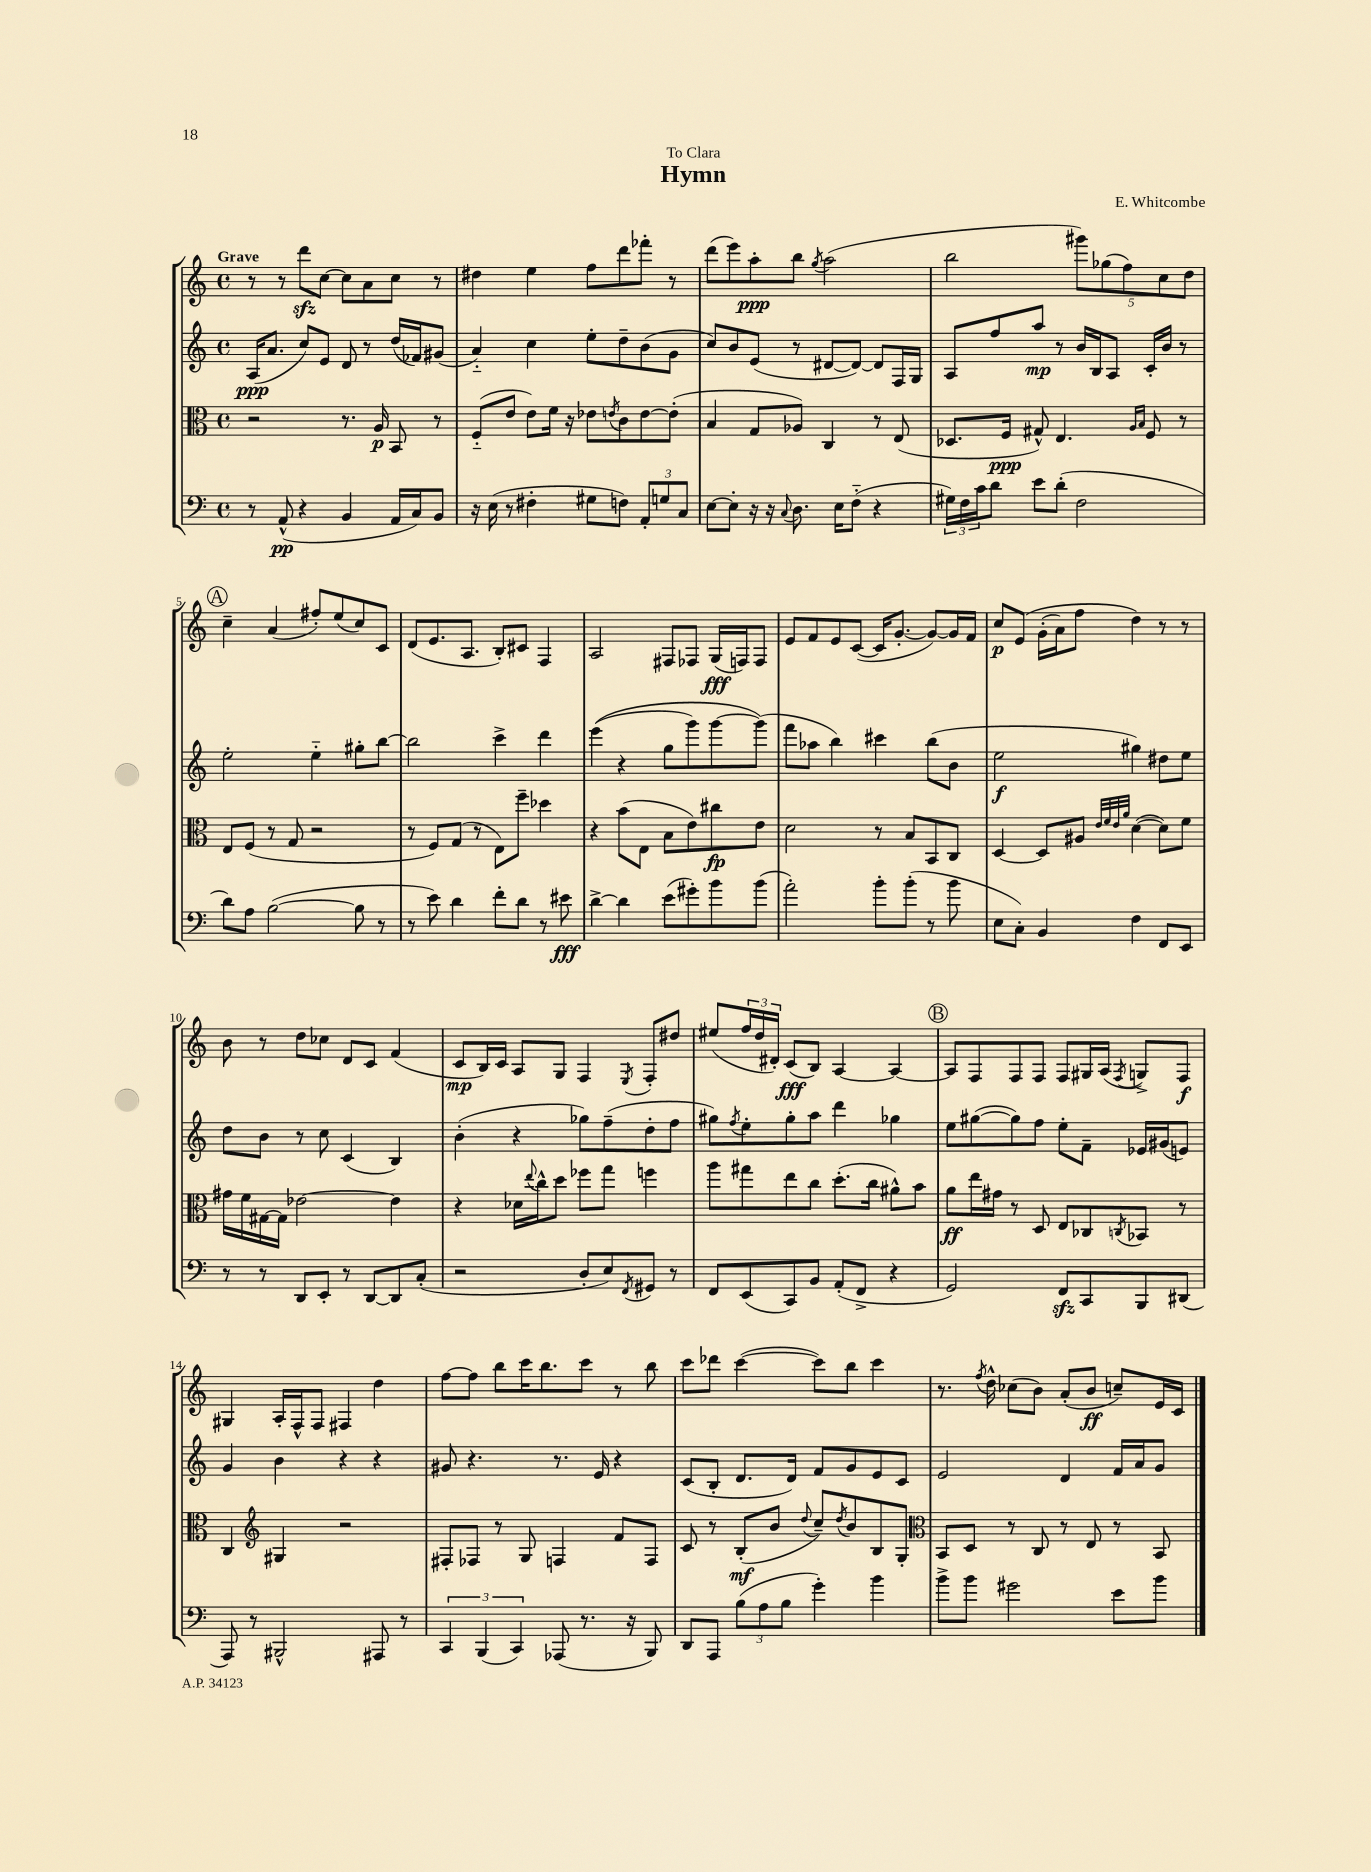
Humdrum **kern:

**kern	**kern	**kern	**kern
*staff4	*staff3	*staff2	*staff1
*clefF4	*clefC3	*clefG2	*clefG2
*k[]	*k[]	*k[]	*k[]
*M4/4	*M4/4	*M4/4	*M4/4
*met(c)	*met(c)	*met(c)	*met(c)
8r	2r	(16A/LK	8r
.	.	8.a/J	.
(8AA^^/	.	.	8r
4r	.	8cc/L)	8ddd\L
.	.	8e/J	[8cc\J
4BB/	8.r	8d/	8cc\]L
.	.	8r	8a\
.	16A/	.	.
16AA/LL	8BB/	(16dd/LL	8cc\J
16C/J)	.	16f-/J)	.
8BB/J	8r	(8g#/J	8r
=	=	=	=
16r	(8F'~/L	4a'~/)	4dd#\
(16E\	.	.	.
8r	8e/J	.	.
4F#'\	8e\L)	4cc\	4ee\
.	16f\Jk	.	.
.	16r	.	.
8G#\L	8e-\L	8ee'\L	8ff\L
.	8qe/	.	.
8F\J)	8c\	8dd~\	8ddd\
12AA'/L	[8e\	(8b\	8fff-'\J
12G/	.	.	.
.	(8e'\]J	8g\J	8r
12C/J	.	.	.
=	=	=	=
[8E\L	4B/	8cc/L)	(8ddd\L
8E'\]J	.	8b/	8eee\)
16r	8G/L	(8e/J	8aa'\
16r	.	.	.
8qqC/	.	.	.
8.D\	8A-/J)	8r	8bb\J
.	.	.	8qgg/
.	4C/	[8d#/L	(2aa\
16E\LK	.	.	.
(8F'~\J	.	8d#/_J)	.
4r	8r	8d#/]L	.
.	(8E/	16F/L	.
.	.	16G/JJ	.
=	=	=	=
24G#\LL)	8.D-/L	8A/L	2bb\
24F\	.	.	.
24c\J	.	.	.
8d\J	.	8ff/	.
.	16F/Jk	.	.
8e\L	8G#^^/)	8aa/J	.
(8d'\J	4.E/	8r	.
2F\	.	16b/LL	10ggg#\L)
.	.	16B/J	.
.	.	.	(10gg-\
.	.	8A/J	.
.	.	.	10ff\)
.	16qqA/LL	.	.
.	16qqB/JJ	.	.
.	8F/	16c'/LL	.
.	.	.	10cc\
.	.	16b/JJ	.
.	8r	8r	.
.	.	.	10dd\J
=	=	=	=
8d\L)	8E/L	2ee'\	4cc~\
8A\J	(8F/J	.	.
([2B\	8r	.	(4a/
.	8G/	.	.
.	2r	4ee'~\	8ff#'/L)
.	.	.	(8ee/
8B\]	.	8gg#'\L	8cc/)
8r	.	[8bb\J	8c/J
=	=	=	=
8r	8r	2bb\]	(8d/L
8e\)	8F/L)	.	8.e/
4d\	(8G/J	.	.
.	.	.	8.A/J
.	8r	.	.
8f'\L	8E\L)	4ccc^\	8B'/L)
8d\J	8ff~\J	.	8c#/J
8r	4dd-\	4ddd\	4F/
8e#\	.	.	.
=	=	=	=
[4d^\	4r	&((4eee\	2A/
4d\]	(8b\L	4r	.
.	8E\J	.	.
(8e\L	8B\L	8gg\L	8F#/L
8g#'\)	8e\)	8ggg\)	8F-/J
8b\	8cc#\	[8ggg\	(16G/LL
.	.	.	16F/J)
(8b\J	8e\J	(8ggg\]J&)	8F/J
=	=	=	=
2a'\)	2d\	8fff\L	8e/L
.	.	8aa-\J	8f/
.	.	4bb\)	8e/
.	.	.	([8c/J
8b'\L	8r	4ccc#\	16c/]LK
.	.	.	[8.g'/J
(8b'\J	8B/L	.	.
8r	8BB/	(8bb\L	8g/_L)
8b\	8C/J	8b\J	16g/]L
.	.	.	16f/JJ
=	=	=	=
8E\L	[4D/	2ee\	8cc/L
8C'\J)	.	.	&(8e/J
4BB/	8D/]L	.	(16g'\LL
.	.	.	16a\J)
.	8A#/J	.	8ff\J
.	32qqe/LLL	.	.
.	32qqf/	.	.
.	32qqe/	.	.
.	32qqa/JJJ	.	.
4F\	([4d\	4gg#\)	4dd\&)
8FF/L	8d\]L)	8dd#\L	8r
8EE/J	8f\J	8ee\J	8r
=	=	=	=
8r	16g#\LL	8dd\L	8b\
.	16f\	.	.
8r	[16G#\	8b\J	8r
.	16G#\]JJ	.	.
8DD/L	[2e-\	8r	8dd\L
8EE'/J	.	8cc\	8cc-\J
8r	.	(4c/	8d/L
[8DD/L	.	.	8c/J
8DD/]	4e-\]	4B/)	(4f/
(8C'/J	.	.	.
=	=	=	=
2r	4r	(4b'\	8c/L
.	.	.	16B/L)
.	.	.	16c/JJ
.	16d-\LL	4r	8A/L
.	8qqee/	.	.
.	16cc^^\J	.	.
.	8dd\J	.	8G/J
8D'/L	8ff-\L	8gg-\L)	4F/
8E/)	8gg\J	(8ff~\	.
8qFF/	.	.	8qE/
8GG#/J	4ff\	8dd'\	8F'/L
8r	.	8ff\J	8dd#/J
=	=	=	=
8FF/L	8aa\L	8gg#\L)	(8ee#/L
.	.	8qff/	.
(8EE/	8gg#\	8ee'\	24ff/L
.	.	.	24dd/
.	.	.	24d#'/JJ)
8CC/)	8ee\	8gg#'\	(8c/L
8BB/J	8cc\J	8aa\J	8B/J)
(8AA'/L	(8.dd'\L	4ddd\	[4A/
8FF^/J	.	.	.
.	16cc\Jk	.	.
4r	8a#^^\L)	4gg-\	4A/_
.	8b\J	.	.
=	=	=	=
2GG/)	8a\L	8ee\L	8A/]L
.	16ee\L	([8gg#\	8F/
.	16g#\JJ	.	.
.	8r	8gg#\])	8F/
.	8D/	8ff\J	8F/J
8FF/L	8E/L	8ee'\L	8F/L
8CC/	8C-/	8f~\J	16G#/L
.	.	.	(16A/JJ
.	8qC/	.	8qF/
8BBB/	8BB-/J	16e-/LL	8G^/L)
.	.	(16g#/J	.
(8DD#/J	8r	8e/J)	8F/J
=	=	=	=
8AAA/)	4C/	4g/	4G#/
8r	.	.	.
*	*clefG2	*	*
2BBB#^^/	4G#/	4b\	16A'/LL
.	.	.	16F^^/J
.	.	.	8F/J
.	2r	4r	4F#/
8AAA#/	.	4r	4dd\
8r	.	.	.
=	=	=	=
6CC/	8F#'/L	8g#/	[8ff\L
.	8F-/J	4.r	8ff\]J
(6BBB/	.	.	.
.	8r	.	8bb\L
6CC/)	.	.	.
.	8G/	.	16ccc\K
.	.	.	8.bb\
(8AAA-/	4F/	8.r	.
8.r	.	.	8ccc\J
.	.	16e/	.
.	8f/L	4r	8r
16r	.	.	.
8BBB/)	8F/J	.	8bb\
=	=	=	=
8DD/L	8c/	(8c/L	8ccc\L
8AAA/J	8r	8B'/J	8ddd-\J
(12B\L	(8B'/L	8.d/L	([4ccc\
12A\	.	.	.
.	8b/J	.	.
12B\J	.	.	.
.	.	16d/Jk)	.
.	8qqdd/	.	.
4g'\)	8cc~/L)	8f/L	8ccc\]L)
.	8qdd/	.	.
.	8b/	8g/	8bb\J
4b\	8B/	8e/	4ccc\
.	8G'/J	8c/J	.
=	=	=	=
*	*clefC3	*	*
8b^\L	8BB/L	2e/	8.r
8b\J	8D/J	.	.
.	.	.	8qff/
.	.	.	16dd^^\
2g#\	8r	.	(8cc-\L
.	8C/	.	8b\J)
.	8r	4d/	(8a'/L
.	8E/	.	8b/J
8e\L	8r	16f/LL	8cc~/L)
.	.	16a/J	.
8b\J	8BB/	8g/J	16e/L
.	.	.	16c/JJ
==	==	==	==
*-	*-	*-	*-
